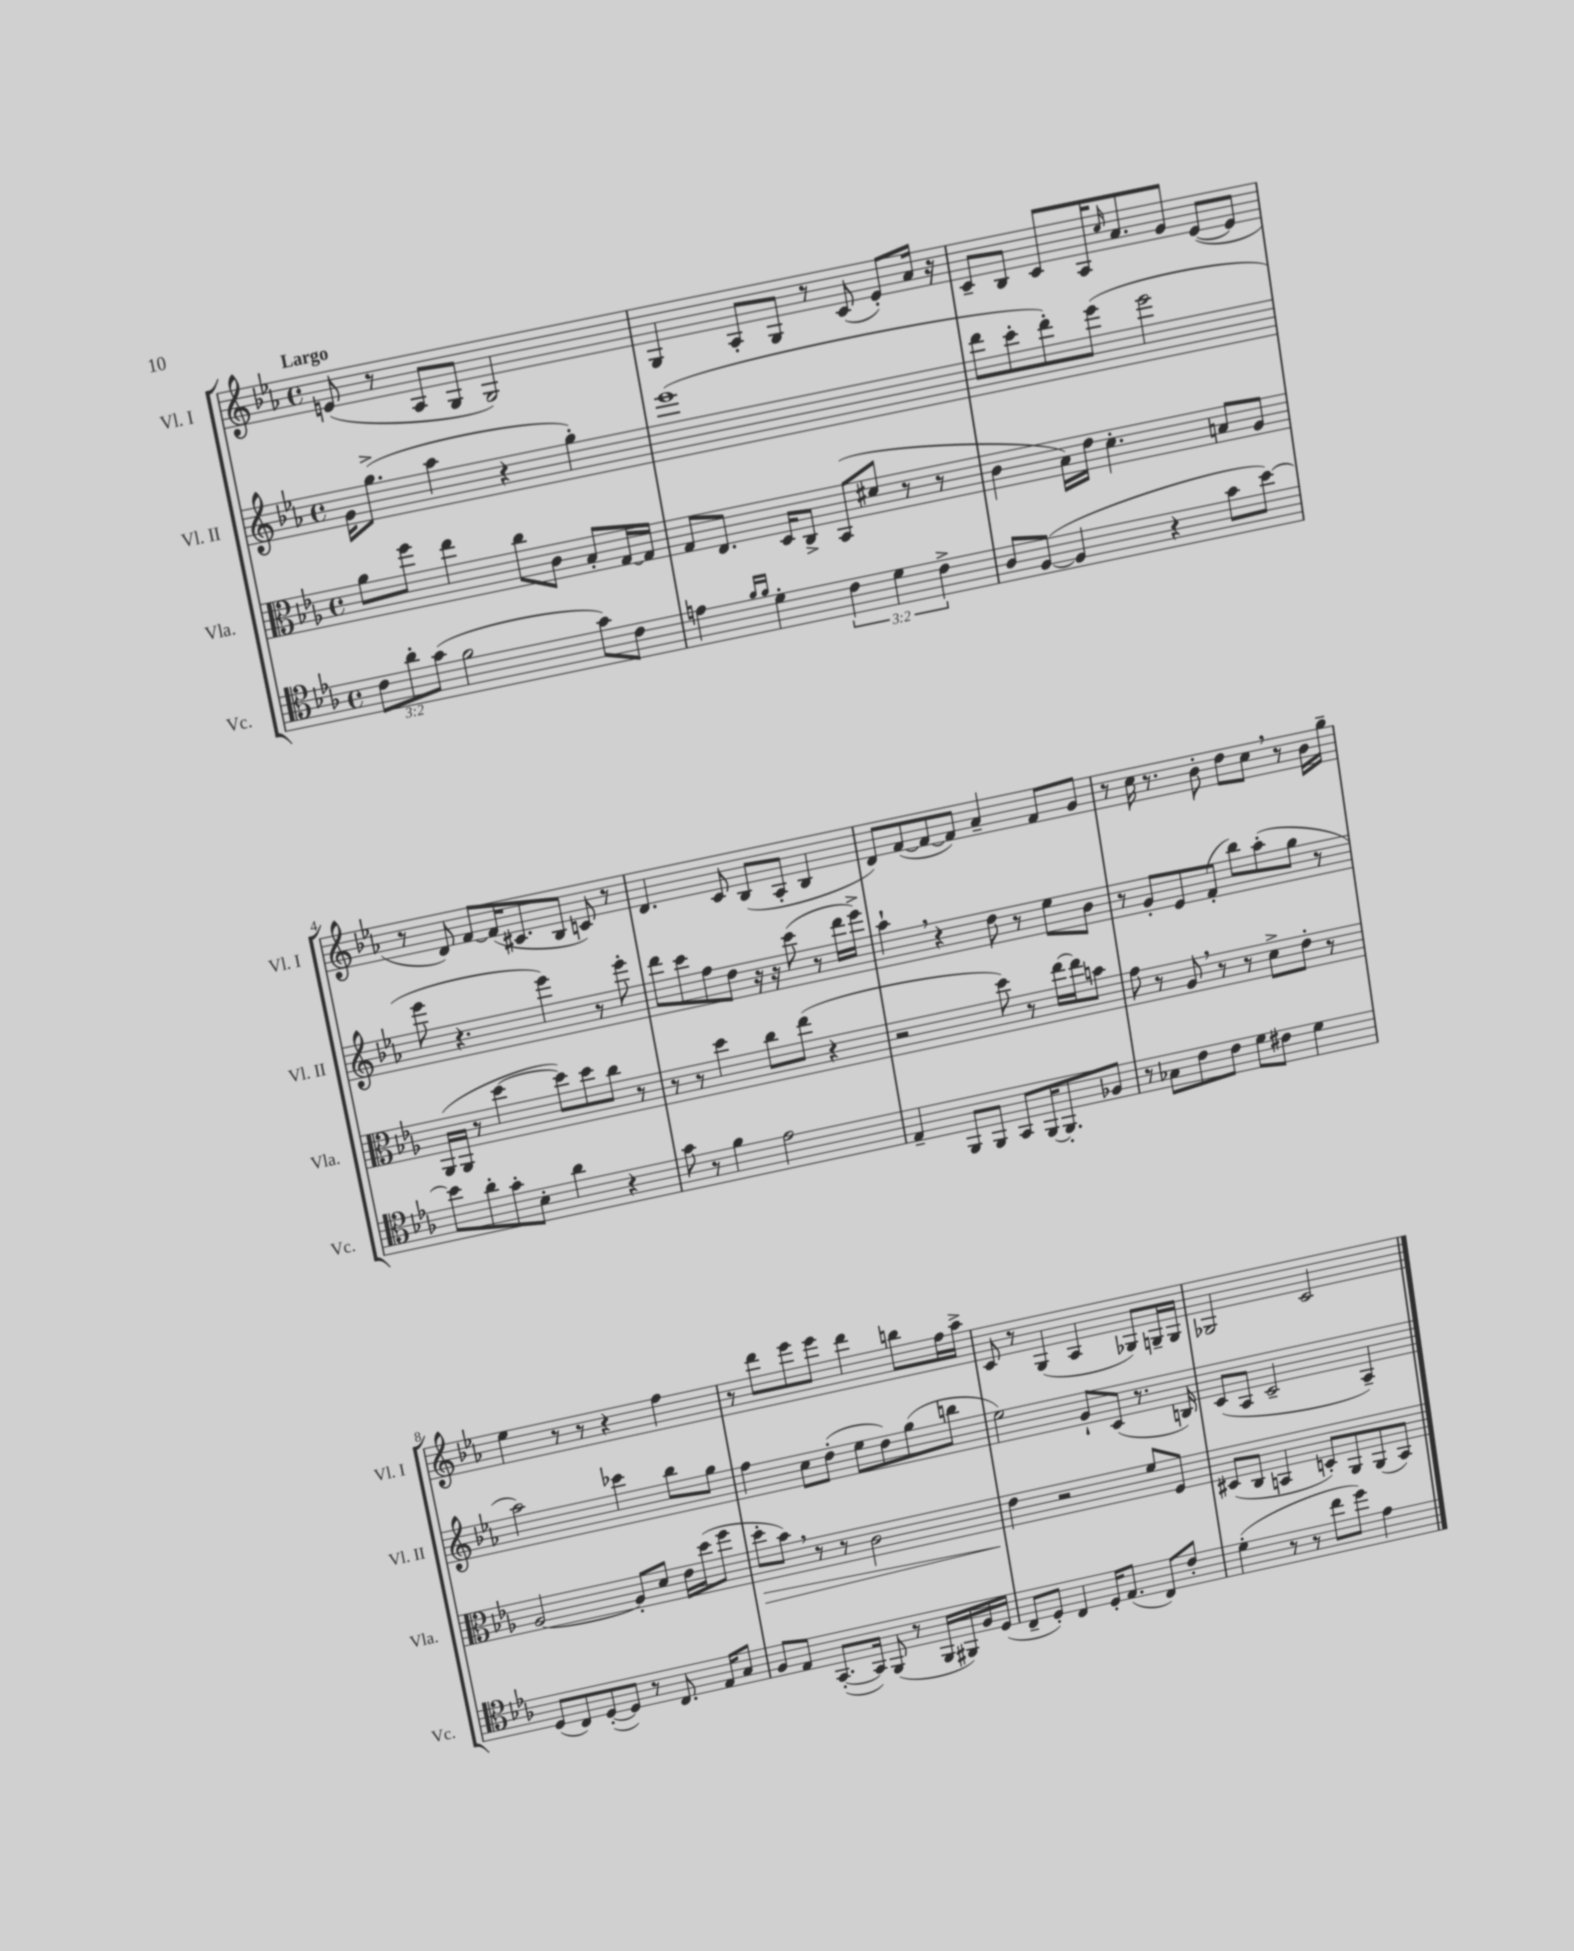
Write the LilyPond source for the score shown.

<<
\new StaffGroup <<
\new Staff = "s0" \with { instrumentName = "Vl. I" shortInstrumentName = "Vl. I" } {
    \clef treble \key ees \major \defaultTimeSignature \time 4/4 \tempo "Largo"
    e'8( r8 aes8 g8 g2) |
    g4 aes8-. g8 r8 c'8( ees'8-.) aes'16 r16 |
    c'8-- bes8 c'8 aes16 \grace { c''16 } aes'8. g'8 ees'8~( ees'8 |
    r8 d'8) f'8~ f'16( cis'8. bes8 c'8) r8 |
    d'4. c'8 bes8( aes8-. bes4 |
    d'8) f'8~( f'8~ f'8) aes'4-- f'8 g'8 |
    r8 c''16 r8. bes'8-. d''8 c''8 \breathe r8 bes'16 g''16-- |
    ees''4 r8 r8 r4 f''4 |
    r8 d'''8 ees'''8 ees'''8 d'''4 b''8 f''16 aes''16-> |
    c'8 r8 g4( aes4 ges8) g16-- g16 |
    ges2 c'2 \bar "|." |
}
\new Staff = "s1" \with { instrumentName = "Vl. II" shortInstrumentName = "Vl. II" } {
    \clef treble \key ees \major \defaultTimeSignature \time 4/4
    g'16 g''8.->( aes''4 r4 g''4-.) |
    ees'''1( |
    d'''8 c'''8-. d'''8-.) ees'''8( ees'''2 |
    ees'''8 r4. ees'''4) r8 ees'''8-. |
    d'''8 c'''8 f''8 d''8 r16 r16 c'''8( r8 d'''16 ees'''16->) |
    aes''4-! \breathe r4 d''8 r8 ees''8 bes'8 |
    r8 g'8-. ees'8 f'8-.( bes''8) aes''8-.( g''8 r8 |
    aes''2) ces'''4 bes''8 g''8 |
    f''4 c''8 d''8-.( ees''8 d''8) g''8( b''8 |
    ees''2) g'8-! c'8( r8. b16) |
    c'8( aes8 c'2-- aes4--) \bar "|." |
}
\new Staff = "s2" \with { instrumentName = "Vla." shortInstrumentName = "Vla." } {
    \clef alto \key ees \major \defaultTimeSignature \time 4/4
    aes'8 f''8 ees''4 c''8 c'8 bes8-. g16~ g16 |
    g8 ees8. d16 c8-> bes,8( dis'8 r8 r8 |
    c'4 bes16) ees'16 d'4.-. b8 aes8 |
    aes,16( aes,16 r8 d''4~ d''8) d''8 c''8 r8 |
    r8 r8 d''4 c''8 ees''8( r4 |
    r2 d''8) r8 ees''16~ ees''16 b'8 |
    g'8 r8 aes8 \breathe r8 r8 d'8-> ees'8-. r8 |
    aes2~ aes8-. d'8 ees'16 d''16( f''8 |
    d''8-.\> bes'8) \breathe r8 r8 c'2 |
    ees'4\! r2 f'8 f8 |
    dis8( c8 b,4 d8-.) aes,8 aes,8( b,8) \bar "|." |
}
\new Staff = "s3" \with { instrumentName = "Vc." shortInstrumentName = "Vc." } {
    \clef tenor \key ees \major \defaultTimeSignature \time 4/4 \override Staff.TupletNumber.text = #tuplet-number::calc-fraction-text
    \tuplet 3/2 { c'8 aes'8-. g'8( } f'2 g'8) c'8 |
    e'4 \grace { f'16 f'16 } d'4-. \tuplet 3/2 { c'4 d'4 c'4-> } |
    aes8 f8~( f4 r4 g'8 bes'8~) |
    bes'8 aes'8-. g'8-. bes8-. aes'4 r4 |
    g'8 r8 f'4 ees'2 |
    ees4-- f,8 f,8 g,8 f,16~ f,8.-. fes8 |
    r8 ges8 c'8 c'8 d'8 cis'8 d'4 |
    d8( c8) d8~-.( d8) r8 c8. ees16 g8 |
    f8 ees8 g,8.~-.( g,16) f,8( r8 f,16 fis,16) f16 d16( |
    c8-- d8-.) c4 d16-. ees8.( c8) c'8-. |
    d'4-.( r8 r8 c''8 d''8) ees'4 \bar "|." |
}
>>
>>
